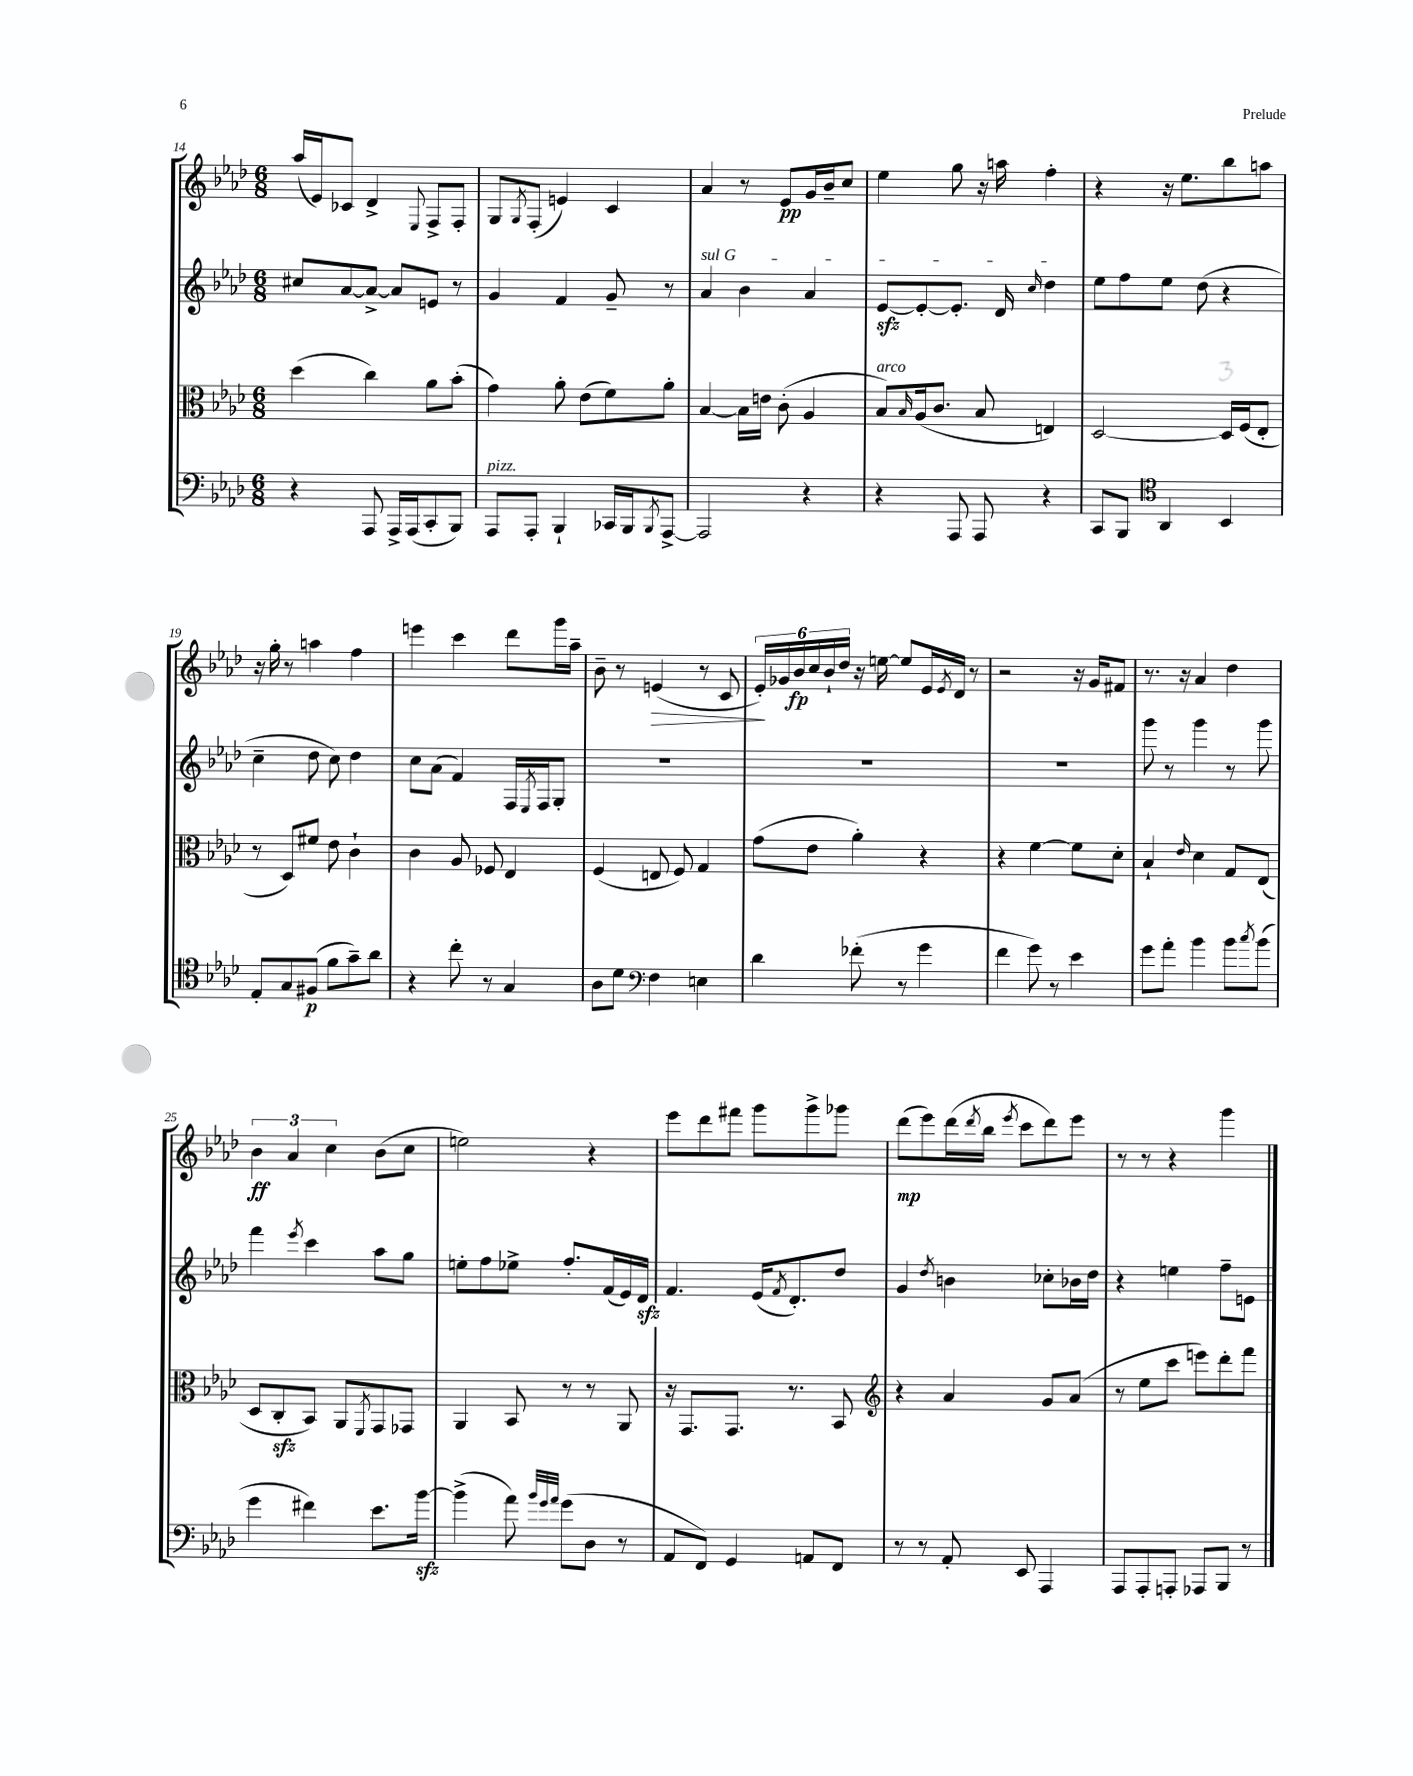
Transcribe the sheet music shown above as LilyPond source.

<<
\new StaffGroup <<
\new Staff = "s0" {
    \clef treble \key aes \major \numericTimeSignature \time 6/8
    aes''16( ees'16) ces'8 des'4-> \appoggiatura { ees8 } f8-> f8-. |
    g8 \acciaccatura { g8 } f8-.( e'4) c'4 |
    aes'4 r8 ees'8\pp g'16 bes'16-- c''8 |
    ees''4 g''8 r16 a''16 f''4-. |
    r4 r16 ees''8. bes''8 a''8 |
    r16 g''16-. r8 a''4 f''4 |
    e'''4 c'''4 des'''8 g'''16 aes''16-- |
    bes'8-- r8 e'4\>( r8 c'8 |
    \tuplet 6/4 { ees'16-.\!) ges'16 bes'16\fp c''16 bes'16-! des''16 } r16 e''16~ e''8 ees'16 \acciaccatura { ees'8 } des'16 r8 |
    r2 r16 g'16 fis'8 |
    r8. r16 aes'4 des''4 |
    \tuplet 3/2 { bes'4\ff aes'4 c''4 } bes'8( c''8 |
    e''2) r4 |
    ees'''8 des'''8 fis'''8 g'''8 g'''8-> ges'''8 |
    des'''8\mp( ees'''8) des'''16( \acciaccatura { des'''8 } bes''16 \acciaccatura { ees'''8 } c'''8 des'''8) ees'''8 |
    r8 r8 r4 g'''4 \bar "|." |
}
\new Staff = "s1" {
    \clef treble \key aes \major \numericTimeSignature \time 6/8
    cis''8 aes'8~ aes'8~-> aes'8 e'8 r8 |
    g'4 f'4 g'8-- r8 |
    \once \override TextSpanner.bound-details.left.text = \markup { \italic "sul G" } aes'4\startTextSpan bes'4 aes'4 |
    ees'8~\sfz ees'8~-. ees'8.-. des'16 \grace { c''16 } des''4\stopTextSpan |
    ees''8 f''8 ees''8 des''8( r4 |
    c''4-- des''8 c''8) des''4 |
    c''8 aes'8( f'4) f16 \acciaccatura { ees8 } f16 g8-. |
    R2. |
    R2. |
    R2. |
    g'''8 r8 g'''4 r8 g'''8 |
    f'''4 \acciaccatura { ees'''8 } c'''4 aes''8 g''8 |
    e''8-. f''8 ees''8-> f''8.-. f'16( ees'16) des'16\sfz |
    f'4. ees'16( \acciaccatura { f'8 } des'8.-.) des''8 |
    g'4 \acciaccatura { des''8 } b'4 ces''8-. bes'16 des''16 |
    r4 e''4 f''8-- e'8 \bar "|." |
}
\new Staff = "s2" {
    \clef alto \key aes \major \numericTimeSignature \time 6/8
    des''4( c''4) aes'8 bes'8-.( |
    g'4) aes'8-. ees'8( f'8) aes'8-. |
    bes4~ bes16 e'16 c'8-.( aes4 |
    bes8^\markup { \italic "arco" }) \grace { bes16 } aes16( c'8. bes8 e4) |
    des2~ des16 f16( ees8-. |
    r8 des8) fis'8 ees'8 c'4-! |
    c'4 aes8 fes8 ees4 |
    f4( e8 f8) g4 |
    g'8( ees'8 aes'4-.) r4 |
    r4 f'4~ f'8 des'8-. |
    bes4-! \grace { ees'16 } des'4 g8 ees8( |
    des8 c8-.\sfz bes,8) aes,8 \acciaccatura { f,8 } g,8 ges,8 |
    aes,4 bes,8 r8 r8 aes,8 |
    r16 g,8. g,8. r8. bes,8 |
    \clef treble r4 aes'4 g'8 aes'8( |
    r8 ees''8 c'''8 e'''8) des'''8-. f'''8 \bar "|." |
}
\new Staff = "s3" {
    \clef bass \key aes \major \numericTimeSignature \time 6/8
    r4 aes,,8 aes,,16-> aes,,16( c,8-. bes,,8) |
    aes,,8^\markup { \italic "pizz." } aes,,8-. bes,,4-! ces,16 bes,,16 \acciaccatura { bes,,8 } aes,,8~-> |
    aes,,2 r4 |
    r4 aes,,8 aes,,8 r4 |
    c,8 bes,,8 \clef tenor aes,4 bes,4 |
    ees8-. g8 fis8\p( f'8 g'8--) aes'8 |
    r4 c''8-. r8 g4 |
    aes8 des'8 \clef bass f4 e4 |
    des'4 fes'8-.( r8 g'4 |
    f'4 g'8) r8 ees'4 |
    g'8 aes'8-. bes'4 bes'8 \acciaccatura { c''8 } bes'8( |
    g'4 fis'4) ees'8. bes'16~\sfz |
    bes'4->( aes'8) \grace { bes'32 g'32 aes'32 } g'8( des8 r8 |
    aes,8 f,8) g,4 a,8 f,8 |
    r8 r8 aes,8-. ees,8 aes,,4 |
    aes,,8 aes,,8-. a,,8-. aes,,8 bes,,8 r8 \bar "|." |
}
>>
>>
\layout { \context { \Score currentBarNumber = #14 } }
